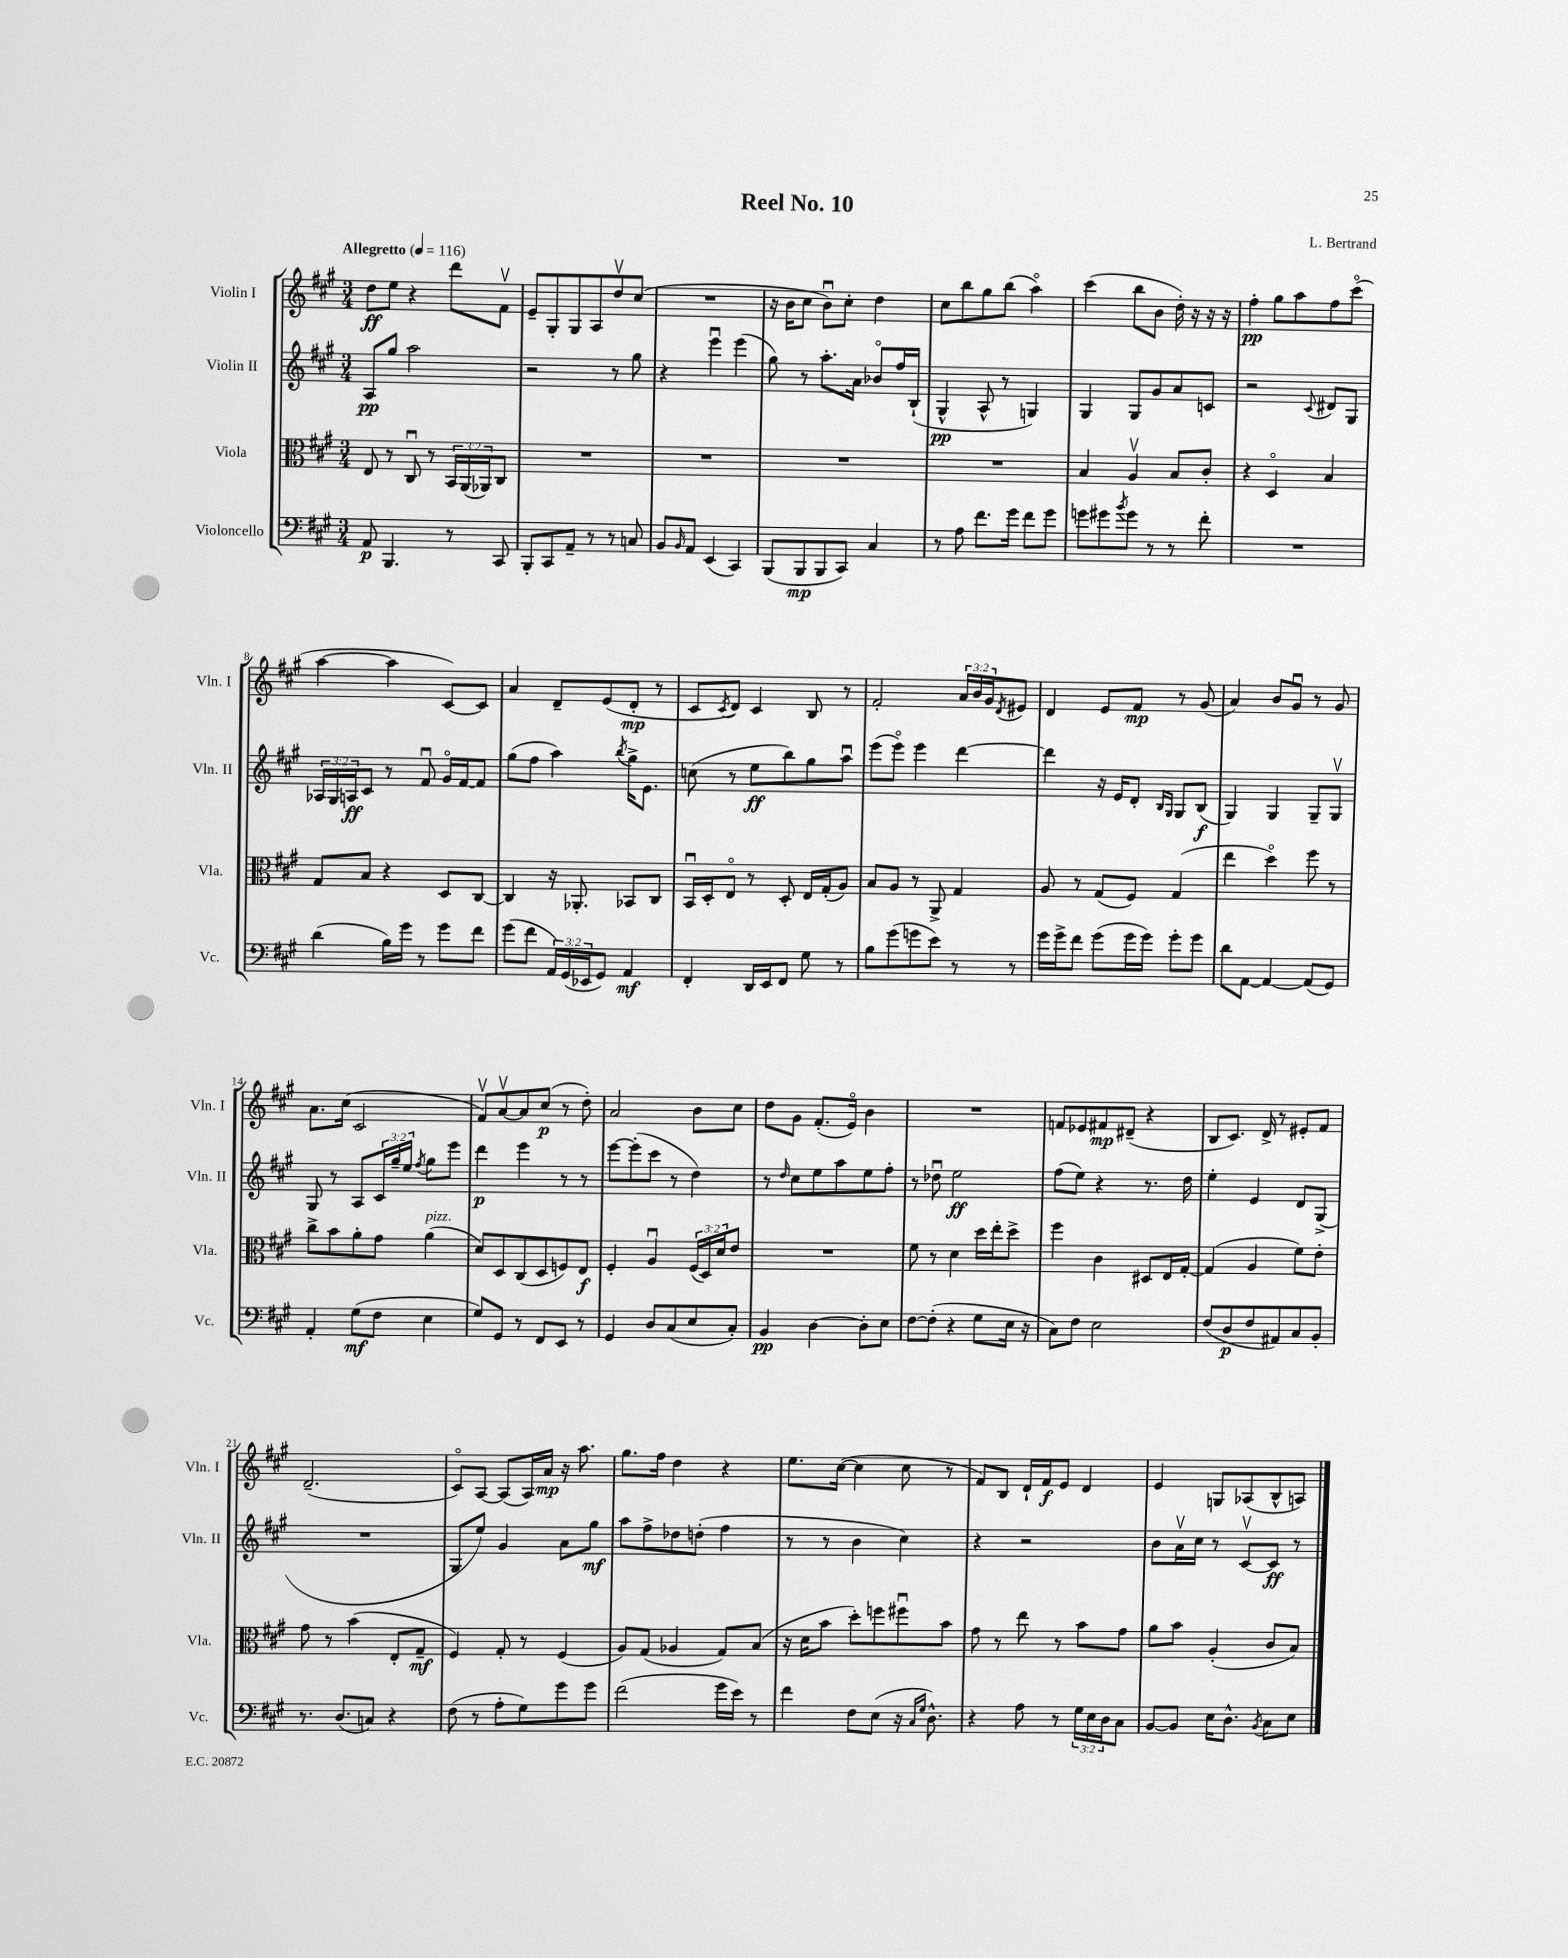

**kern	**dynam	**kern	**dynam	**kern	**dynam	**kern	**dynam
*part4	*part4	*part3	*part3	*part2	*part2	*part1	*part1
*staff4	*staff4	*staff3	*staff3	*staff2	*staff2	*staff1	*staff1
*I"Violoncello	*	*I"Viola	*	*I"Violin II	*	*I"Violin I	*
*I'Vc.	*	*I'Vla.	*	*I'Vln. II	*	*I'Vln. I	*
*clefF4	*	*clefC3	*	*clefG2	*	*clefG2	*
*k[f#c#g#]	*	*k[f#c#g#]	*	*k[f#c#g#]	*	*k[f#c#g#]	*
*M3/4	*	*M3/4	*	*M3/4	*	*M3/4	*
*MM116	*	*MM116	*	*MM116	*	*MM116	*
=1	=1	=1	=1	=1	=1	=1	=1
!	!	!	!	!	!	!LO:TX:a:B:t=Allegretto	!
8AA/	p	8E/	.	8A/L	pp	8dd\L	ff
4.BBB/	.	8r	.	8gg#/J	.	8ee\J	.
.	.	8C#u/	.	2aa\	.	4r	.
.	.	8r	.	.	.	.	.
8r	.	24BB/LL	.	.	.	8ddd\L	.
.	.	(24AA/	.	.	.	.	.
.	.	24AA-X/J)	.	.	.	.	.
8CC#/	.	8C#/J	.	.	.	8f#v\J	.
=2	=2	=2	=2	=2	=2	=2	=2
8BBB'/L	.	2.r	.	2r	.	8e~/L	.
8CC#/	.	.	.	.	.	8G#'/	.
8AA~/J	.	.	.	.	.	8G#/	.
8r	.	.	.	.	.	8A/	.
8r	.	.	.	8r	.	8ddv/	.
8Cn/	.	.	.	8gg#\	.	(8cc#/J	.
=3	=3	=3	=3	=3	=3	=3	=3
8BB/L	.	2.r	.	4r	.	2.r	.
16qqBB/	.	.	.	.	.	.	.
8AA/J	.	.	.	.	.	.	.
(4EE/	.	.	.	4eeeu\	.	.	.
4CC#/)	.	.	.	(4eee\	.	.	.
=4	=4	=4	=4	=4	=4	=4	=4
(8BBB/L	.	2.r	.	8gg#\)	.	16r	.
.	.	.	.	.	.	16b\KL	.
8BBB/	mp	.	.	8r	.	8cc#\J	.
8BBB/	.	.	.	8.aa'\L	.	8bu\L)	.
8CC#/J)	.	.	.	.	.	8cc#'\J	.
.	.	.	.	16a\Jk	.	.	.
4C#/	.	.	.	8b-X/L	.	4dd\	.
.	.	.	.	16ff#/L	.	.	.
.	.	.	.	(16B`/JJ	.	.	.
=5	=5	=5	=5	=5	=5	=5	=5
8r	.	2.r	.	4G#^^/	pp	8cc#\L	.
8A\	.	.	.	.	.	8bb\	.
8.f#\L	.	.	.	8A^^/	.	8gg#\	.
.	.	.	.	8r	.	(8bb\J	.
16g#\Jk	.	.	.	.	.	.	.
8f#\L	.	.	.	4Gn/)	.	4aa\)	.
8g#\J	.	.	.	.	.	.	.
=6	=6	=6	=6	=6	=6	=6	=6
8gn\L	.	4B/	.	4G#/	.	(4ccc#\	.
8g#X\	.	.	.	.	.	.	.
8qb/	.	.	.	.	.	.	.
8g#\J	.	4Av/	.	8G#/L	.	8bb\L	.
8r	.	.	.	8g#/	.	8b\J	.
8r	.	8B/L	.	8a/	.	16dd'\)	.
.	.	.	.	.	.	16r	.
8f#'\	.	8c#'/J	.	8cn/J	.	16r	.
.	.	.	.	.	.	16r	.
=7	=7	=7	=7	=7	=7	=7	=7
2.r	.	4r	.	2r	.	4ff#'\	pp
.	.	4D/	.	.	.	8gg#\L	.
.	.	.	.	.	.	8aa\	.
.	.	.	.	8qqc#/	.	.	.
.	.	4B/	.	8d#X/L	.	8ff#\	.
.	.	.	.	8G#/J	.	(8ccc#\J	.
!!LO:LB:g=z
=8	=8	=8	=8	=8	=8	=8	=8
(4d\	.	8G#/L	.	24A-X/LL	.	[4aa\	.
.	.	.	.	24G#/	.	.	.
.	.	.	.	24An/J	ff	.	.
.	.	8B/J	.	8c#/J	.	.	.
16B\LL)	.	4r	.	8r	.	4aa\]	.
16g#\JJ	.	.	.	.	.	.	.
8r	.	.	.	8f#u/	.	.	.
8g#\L	.	8D/L	.	16g#/LL	.	[8c#/L)	.
.	.	.	.	[16f#/J	.	.	.
8f#\J	.	[8C#/J	.	8f#/J]	.	8c#/J]	.
=9	=9	=9	=9	=9	=9	=9	=9
(8g#\L	.	4C#/]	.	(8gg#\L	.	4a/	.
8f#\J	.	.	.	8ff#\J	.	.	.
24AA/LL)	.	16r	.	4aa\)	.	8d~/L	.
(24GG#/	.	.	.	.	.	.	.
.	.	8.AA-X'/	.	.	.	.	.
24EE-X/J	.	.	.	.	.	.	.
8GG#/J)	.	.	.	.	.	(8e/	.
.	.	.	.	8qbb/	.	.	.
4AA/	mf	8BB-X/L	.	16gg#^\KL	.	8d'/J	mp
.	.	.	.	8.e\J	.	.	.
.	.	8C#/J	.	.	.	8r	.
=10	=10	=10	=10	=10	=10	=10	=10
4FF#'/	.	16BBu/LL	.	(8ccn\	.	8c#/L	.
.	.	16D'/J	.	.	.	.	.
.	.	.	.	.	.	8qc#/	.
.	.	8E/J	.	8r	.	8d/J)	.
16DD/LL	.	8r	.	8ee\L	ff	4c#/	.
16EE/J	.	.	.	.	.	.	.
8FF#/J	.	8D'/	.	8bb\)	.	.	.
8G#\	.	16E/LL	.	8gg#\	.	8B/	.
.	.	(16G#'/J	.	.	.	.	.
8r	.	8A/J)	.	8aau\J	.	8r	.
=11	=11	=11	=11	=11	=11	=11	=11
8B\L	.	8B/L	.	(8eee\L	.	2f#'/	.
(8g#\	.	8A/J	.	8eee\J)	.	.	.
8gn\	.	8r	.	4eee\	.	.	.
8e\J)	.	8AA^/	.	.	.	.	.
8r	.	4G#/	.	[4ddd\	.	24a/LL	.
.	.	.	.	.	.	24b/	.
.	.	.	.	.	.	24g#/J	.
.	.	.	.	.	.	8qd/	.
8r	.	.	.	.	.	8e#X/J	.
=12	=12	=12	=12	=12	=12	=12	=12
16g#\LL	.	8A/	.	4ddd\]	.	4d/	.
16g#^\J	.	.	.	.	.	.	.
8f#\J	.	8r	.	.	.	.	.
(8g#\L	.	(8G#/L	.	16r	.	8e/L	.
.	.	.	.	16e/KL	.	.	.
16g#\L	.	8F#/J)	.	8d'/J	.	8f#/J	mp
16g#\JJ)	.	.	.	.	.	.	.
.	.	.	.	16qqB/LL	.	.	.
.	.	.	.	16qqG#/JJ	.	.	.
8g#'\L	.	(4G#/	.	8G#/L	.	8r	.
8g#\J	.	.	.	(8B/J	f	(8g#/	.
=13	=13	=13	=13	=13	=13	=13	=13
8d\L	.	4ee\	.	4G#/)	.	4a/)	.
[8AA\J	.	.	.	.	.	.	.
4AA/_	.	4dd\)	.	4G#/	.	8b/L	.
.	.	.	.	.	.	8g#u/J	.
(8AA/L]	.	8ff#\	.	8G#~/L	.	8r	.
8GG#/J)	.	8r	.	8G#v/J	.	8g#/	.
!!LO:LB:g=z
=14	=14	=14	=14	=14	=14	=14	=14
4AA'/	.	8cc#^\L	.	8G#/	.	8.a\L	.
.	.	8b\	.	8r	.	.	.
.	.	.	.	.	.	(16cc#\Jk	.
(8G#\L	mf	8a'\	.	8A/L	.	2c#/	.
8F#\J	.	8g#\J	.	24c#/L	.	.	.
.	.	.	.	24gg#~/	.	.	.
.	.	.	.	24ee/JJ	.	.	.
.	.	.	.	8qff#/	.	.	.
!	!	!LO:TX:a:i:t=pizz.	!	!	!	!	!
4E\	.	(4a\	.	8gg#\L	.	.	.
.	.	.	.	8eee\J	.	.	.
=15	=15	=15	=15	=15	=15	=15	=15
8G#/L)	.	8d/L)	.	4ddd\	p	8f#v/L)	.
8GG#/J	.	8D/	.	.	.	[8av/	.
8r	.	(8C#/	.	4eee\	.	8a/]	.
8FF#/L	.	8D/	.	.	.	(8cc#/J	p
8EE/J	.	8Fn/)	.	8r	.	8r	.
8r	.	8E/J	f	8r	.	8dd'\)	.
=16	=16	=16	=16	=16	=16	=16	=16
4GG#/	.	4F#'/	.	[8eee\L	.	2a/	.
.	.	.	.	(8eee'\]	.	.	.
8D/L	.	4Au/	.	8ccc#\J	.	.	.
(8C#/	.	.	.	8r	.	.	.
8E/	.	(24F#/LL	.	4dd\)	.	8b\L	.
.	.	24D/)	.	.	.	.	.
.	.	24d/J	.	.	.	.	.
8C#'/J)	.	8e/J	.	.	.	8cc#\J	.
=17	=17	=17	=17	=17	=17	=17	=17
4BB/	pp	2.r	.	8r	.	8dd\L	.
.	.	.	.	16qqdd/	.	.	.
.	.	.	.	8cc#\L	.	8g#\J	.
[4D\	.	.	.	8ee\	.	(8.f#'/L	.
.	.	.	.	8aa\	.	.	.
.	.	.	.	.	.	16e/Jk)	.
8D'\L]	.	.	.	8ee\	.	4b\	.
8E\J	.	.	.	8ff#'\J	.	.	.
=18	=18	=18	=18	=18	=18	=18	=18
[8F#\L	.	8f#\	.	8r	.	2.r	.
(8F#'\J]	.	8r	.	8dd-Xu\	.	.	.
4r	.	4d\	.	2ee\	ff	.	.
8G#\L	.	16dd\LL	.	.	.	.	.
.	.	16ee'\J	.	.	.	.	.
16E\Jk	.	8dd^\J	.	.	.	.	.
16r	.	.	.	.	.	.	.
=19	=19	=19	=19	=19	=19	=19	=19
8C#\L)	.	4ff#\	.	(8ff#\L	.	8fn/L	.
8F#\J	.	.	.	8ee\J)	.	8e-X/	.
2E\	.	4c#\	.	4r	.	8f#X/	mp
.	.	.	.	.	.	(8d#X~/J	.
.	.	8D#X/L	.	8.r	.	4r	.
.	.	16E/L	.	.	.	.	.
.	.	[16G#'/JJ	.	16dd\	.	.	.
=20	=20	=20	=20	=20	=20	=20	=20
(8F#/L	.	(4G#/]	.	4ee'\	.	8B/L	.
8D/	p	.	.	.	.	8.c#/J)	.
8F#/	.	4A/	.	4e/	.	.	.
.	.	.	.	.	.	16d^/	.
8AA#X/)	.	.	.	.	.	8r	.
8C#/	.	8f#\L)	.	8d/L	.	8e#X'/L	.
8BB'/J	.	8e'\J	.	(8G#^/J	.	8f#/J	.
!!LO:LB:g=z
=21	=21	=21	=21	=21	=21	=21	=21
8.r	.	8g#\	.	2.r	.	(2.d~/	.
.	.	8r	.	.	.	.	.
(8.D/L	.	.	.	.	.	.	.
.	.	(4b\	.	.	.	.	.
8Cn/J)	.	.	.	.	.	.	.
4r	.	8E'/L	.	.	.	.	.
.	.	8G#~/J	mf	.	.	.	.
=22	=22	=22	=22	=22	=22	=22	=22
(8F#\	.	4F#/)	.	8G#/L	.	8c#/L)	.
8r	.	.	.	8ee/J)	.	[8A/J	.
8A'\L	.	8G#'/	.	4g#/	.	(8A/L]	.
8G#\)	.	8r	.	.	.	16A/L)	.
.	.	.	.	.	.	16a/JJ	mp
8g#\	.	(4F#/	.	8a\L	.	16r	.
.	.	.	.	.	.	8.aa\	.
8g#\J	.	.	.	8gg#\J	mf	.	.
=23	=23	=23	=23	=23	=23	=23	=23
(2f#\	.	8A/L)	.	8aa\L	.	8.gg#\L	.
.	.	(8G#/J	.	8ff#^\	.	.	.
.	.	.	.	.	.	16ff#\Jk	.
.	.	4A-X/	.	8dd-X\	.	4dd\	.
.	.	.	.	(8ddn'\J	.	.	.
16g#\LL	.	8G#/L)	.	4ff#\	.	4r	.
16e\JJ)	.	.	.	.	.	.	.
8r	.	(8B/J	.	.	.	.	.
=24	=24	=24	=24	=24	=24	=24	=24
4f#\	.	16r	.	8r	.	8.ee\L	.
.	.	16d\KL	.	.	.	.	.
.	.	8b\J	.	8r	.	.	.
.	.	.	.	.	.	([16cc#\Jk	.
8F#\L	.	8dd'\L)	.	4b\	.	4cc#\]	.
(8E\J	.	8ffn\	.	.	.	.	.
16r	.	8ff#Xu\	.	4cc#\)	.	8cc#\	.
16qqC#/LL	.	.	.	.	.	.	.
16qqG#/JJ	.	.	.	.	.	.	.
8.D^^\)	.	.	.	.	.	.	.
.	.	8b\J	.	.	.	8r	.
=25	=25	=25	=25	=25	=25	=25	=25
4r	.	8g#\	.	4r	.	8f#/L)	.
.	.	8r	.	.	.	8B/J	.
8A\	.	8ee\	.	2r	.	16d`/LL	.
.	.	.	.	.	.	16f#/J	f
8r	.	8r	.	.	.	8e/J	.
24G#\LL	.	8b\L	.	.	.	4d/	.
24E\	.	.	.	.	.	.	.
24D\J	.	.	.	.	.	.	.
8C#\J	.	8g#\J	.	.	.	.	.
=26	=26	=26	=26	=26	=26	=26	=26
[8BB/L	.	8a\L	.	8b\L	.	4e/	.
8BB/J]	.	8b\J	.	16av\L	.	.	.
.	.	.	.	16cc#\JJ	.	.	.
16E\KL	.	(4A'/	.	8r	.	8Gn/L	.
8.D^^\J	.	.	.	.	.	.	.
.	.	.	.	[8c#v/L	.	(8A-X/	.
8qBB/	.	.	.	.	.	.	.
8C#\L	.	8c#/L	.	8c#/J]	ff	8B^^/	.
8E\J	.	8B/J)	.	8r	.	8An/J)	.
==	==	==	==	==	==	==	==
*-	*-	*-	*-	*-	*-	*-	*-
